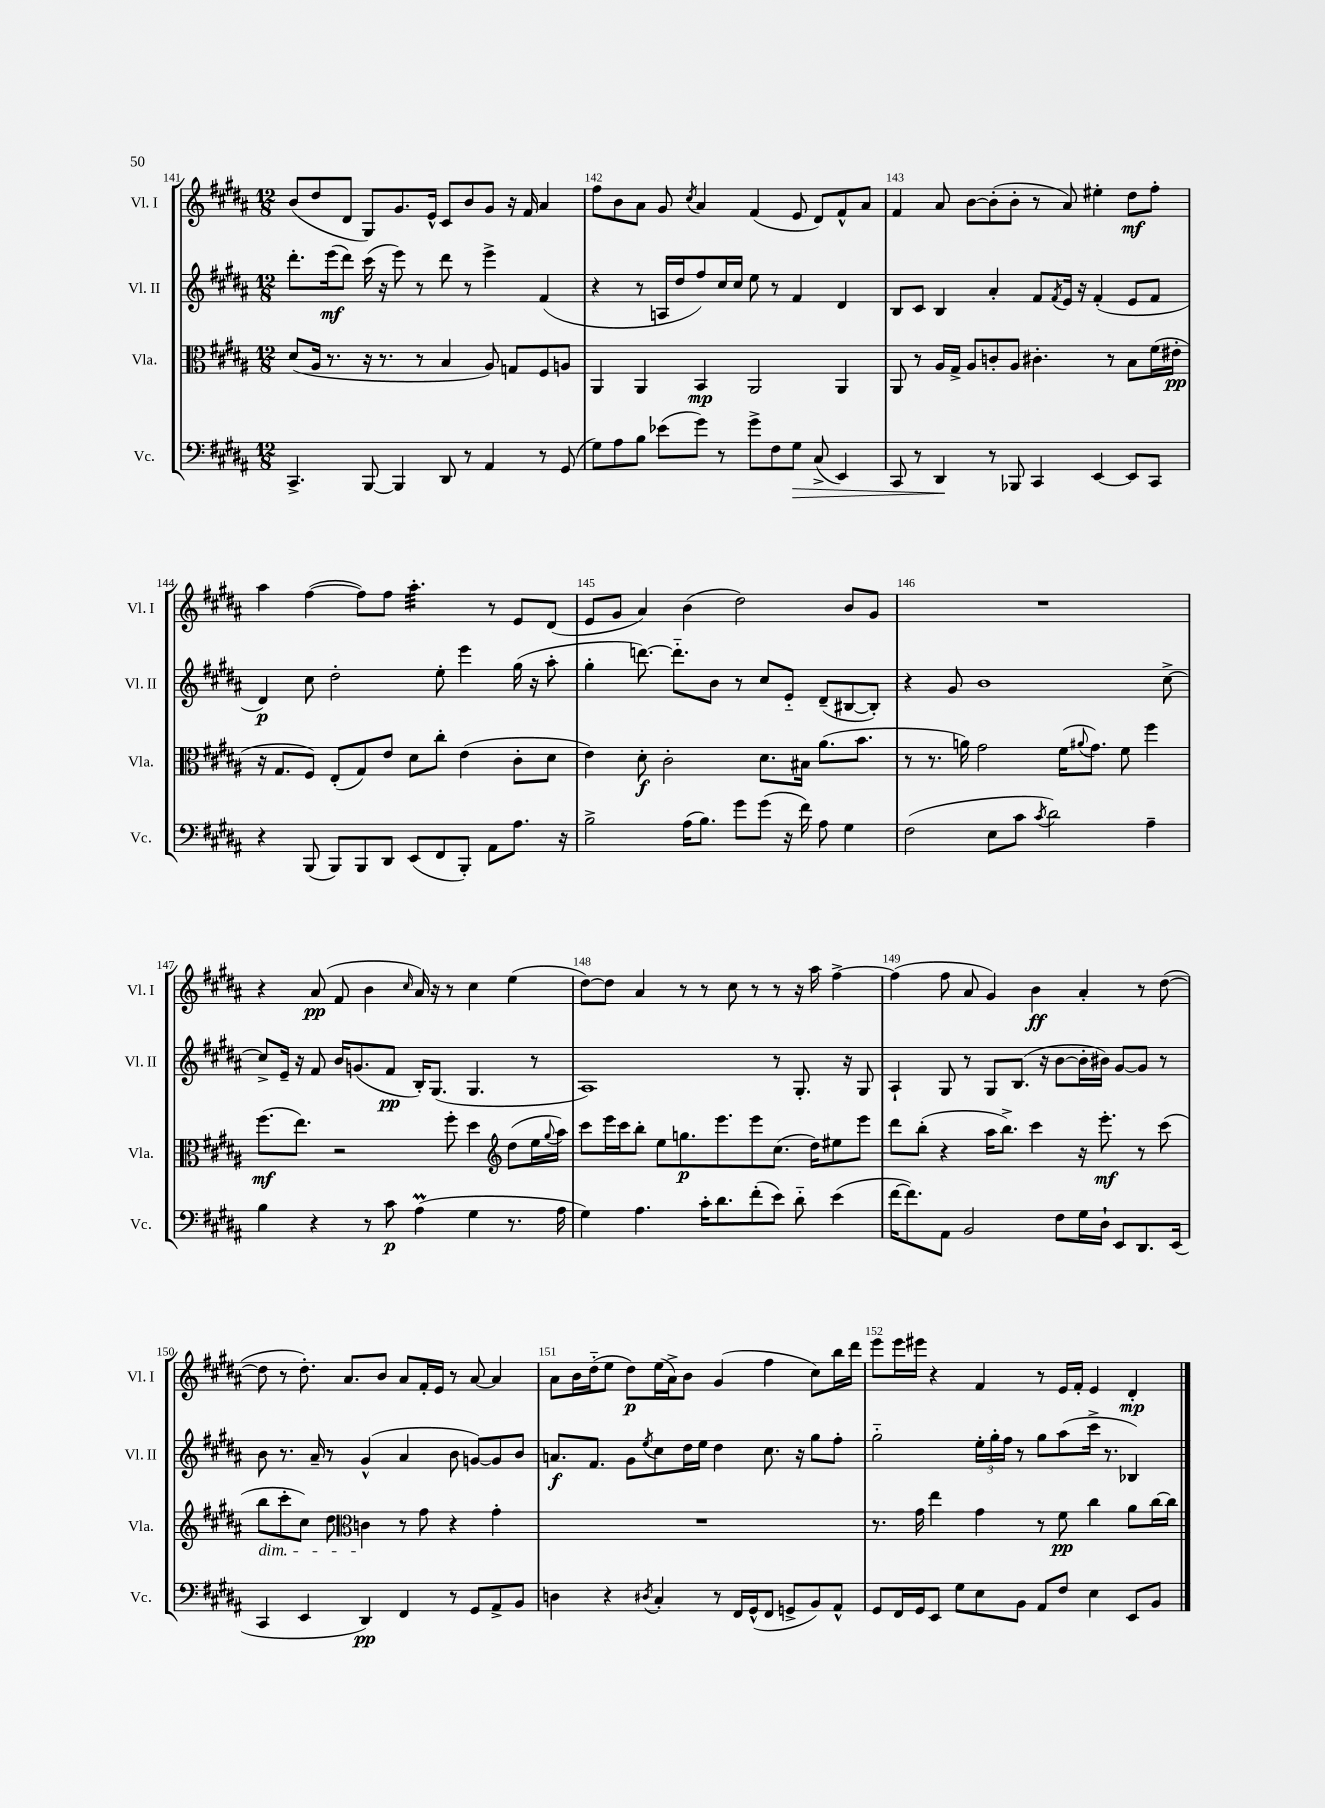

**kern	**kern	**kern	**kern
*staff4	*staff3	*staff2	*staff1
*clefF4	*clefC3	*clefG2	*clefG2
*k[f#c#g#d#a#]	*k[f#c#g#d#a#]	*k[f#c#g#d#a#]	*k[f#c#g#d#a#]
*M12/8	*M12/8	*M12/8	*M12/8
4.CC#^	(8d#	8.ddd#'	(8b
.	16A#	.	8dd#
.	8.r	(16eee	.
.	.	8ddd#)	8d#
[8BBB	16r	(16ccc#	8G#)
.	8.r	16r	.
4BBB]	.	8eee)	8.g#
.	8r	8r	.
.	.	.	16e^^
8DD#	4B	8ddd#	8c#
8r	.	8r	8b
4AA#	8A#)	4eee^	8g#
.	8G	.	16r
.	.	.	16f#
8r	8F#	(4f#	4a#
(8GG#	8A	.	.
=	=	=	=
8G#)	4AA#	4r	8ff#
8A#	.	.	8b
8B	4AA#	8r	8a#
(8e-	.	16A	8g#
.	.	16dd#	.
.	.	.	8qcc#
8g#)	4BB	8ff#)	4a#
8r	.	16cc#	.
.	.	16cc#	.
8g#^	2AA#	8ee	(4f#
8F#	.	8r	.
8G#	.	4f#	8e
(8C#^	.	.	8d#)
4EE)	4AA#	4d#	8f#^^
.	.	.	8a#
=	=	=	=
8CC#	8AA#	8B	4f#
8r	8r	8c#	.
4DD#	16A#	4B	8a#
.	16G#^	.	.
.	8A#	.	[8b
8r	8c'	4a#'	(8b']
8BBB-	8A#	.	8b'
4CC#	4.c#'	8f#	8r
.	.	8qf#	.
.	.	16e	8a#)
.	.	16r	.
[4EE	.	(4f#'	4ee#'
.	8r	.	.
8EE]	8B	8e	8dd#
8CC#	(16f#	8f#	8ff#'
.	16e#'	.	.
=	=	=	=
4r	16r	4d#)	4aa#
.	8.G#	.	.
(8BBB	8F#)	8cc#	([4ff#
8BBB)	(8E'	2dd#'	.
8BBB	8G#)	.	8ff#])
8DD#	8e	.	8ff#
(8EE	8d#	.	4.aa#'
8FF#	8cc#'	8ee'	.
8BBB')	(4e	4eee	.
8AA#	.	.	8r
8.A#	8c#'	(16gg#	8e
.	.	16r	.
.	8d#	8aa#'	(8d#
16r	.	.	.
=	=	=	=
2B^	4e)	4gg#'	8e
.	.	.	8g#
.	8d#'	[8.ddd)	4a#)
.	2c#'	.	.
.	.	8.ddd'~]	.
(16A#	.	.	(4b
8.B)	.	.	.
.	.	8b	.
8g#	.	8r	2dd#)
(8g#	8.d#	8cc#	.
16r	.	8e'~	.
16f#)	16B#	.	.
8A#	(8.a#	(8d#~	.
4G#	.	[8B#	8b
.	8.b	.	.
.	.	8B#'])	8g#
=	=	=	=
(2F#	8r	4r	1.r
.	8.r	.	.
.	.	8g#	.
.	16a)	.	.
.	2g#	1b	.
8E	.	.	.
8c#	.	.	.
8qc#	.	.	.
2d#)	.	.	.
.	(16f#	.	.
.	8qqa#	.	.
.	8.g#)	.	.
.	8f#	.	.
4A#~	4ff#	.	.
.	.	[8cc#^	.
=	=	=	=
4B	(8.ff#	8cc#^]	4r
.	.	16e~	.
.	8.ee)	16r	.
4r	.	8f#	(8a#
.	2r	16b	8f#
.	.	(8.g	.
8r	.	.	4b
8c#	.	8f#	.
.	.	.	16qqcc#
(4A#	.	16B')	16a#)
.	.	(8.G#	16r
.	8ff#'	.	8r
4G#	4dd#	4.G#	4cc#
*	*clefG2	*	*
8.r	(8dd#	.	(4ee
.	16ee	8r	.
.	8qqgg#	.	.
16A#	16aa#)	.	.
=	=	=	=
4G#)	8ccc#	1A#)	[8dd#)
.	16eee	.	8dd#]
.	16ccc#	.	.
4.A#	8bb'	.	4a#
.	8ee	.	.
.	8.gg	.	8r
16c#'	.	.	8r
8.d#	8.eee	.	.
.	.	.	8cc#
(8f#'	8eee	.	8r
8e)	(8.cc#	8r	8r
8d#'~	.	8.G#'	16r
.	16dd#)	.	16aa#
(4e	8ee#	.	[4ff#^
.	.	16r	.
.	8eee	8G#	.
=	=	=	=
[16f#	8ddd#	4A#`	(4ff#]
8.f#])	.	.	.
.	(8bb'	.	.
8AA#	4r	8G#	8ff#
2BB	.	8r	8a#
.	16aa#	8G#	4g#)
.	8.bb^)	.	.
.	.	(8.B	.
.	4ccc#	.	4b
.	.	16r	.
8F#	.	[8b	.
16G#	16r	16b']	4a#'
16D#`	8.eee'	16b#)	.
8EE	.	[8g#	.
8.DD#	8r	8g#]	8r
.	(8ccc#	8r	([8dd#
(16EE	.	.	.
=	=	=	=
4CC#	8bb	8b	8dd#]
.	8ccc#'	8.r	8r
4EE	8cc#)	.	8.dd#')
.	.	16a#~	.
.	8dd#	8r	.
.	.	.	8.a#
*	*clefC3	*	*
4DD#)	4c	(4g#^^	.
.	.	.	8b
4FF#	8r	4a#	8a#
.	8g#	.	16f#'
.	.	.	16e
8r	4r	8b	8r
8GG#	.	[8g)	[8a#
8AA#^	4g#'	8g]	4a#]
8BB	.	8b	.
=	=	=	=
4D	1.r	8.a	8a#
.	.	.	16b
.	.	8.f#	(16dd#'~
4r	.	.	8ee
.	.	8g#	8dd#)
8qD#	.	8qee	.
4C#'	.	8cc#	(16ee
.	.	.	16a#^)
.	.	16dd#	8b
.	.	16ee	.
8r	.	4dd#	(4g#
16FF#	.	.	.
(16GG#^^	.	.	.
8FF#	.	8.cc#	4ff#
8GG^	.	.	.
.	.	16r	.
8BB)	.	8gg#	8cc#)
8AA#^^	.	8ff#'	16bb
.	.	.	16ddd#
=	=	=	=
8GG#	8.r	2gg#'~	8eee
16FF#	.	.	16eee
16GG#	16g#	.	16eee#
8EE	4ee	.	4r
8G#	.	.	.
8E	4g#	24ee'	4f#
.	.	24gg#'	.
.	.	24ff#	.
8BB	.	8r	.
8AA#	8r	8gg#	8r
8F#	8f#	(8aa#	16e
.	.	.	16f#'
4E	4cc#	16ccc#^	4e
.	.	8.r	.
8EE	8a#	4B-)	4d#'
8BB	[16cc#	.	.
.	16cc#]	.	.
==	==	==	==
*-	*-	*-	*-
